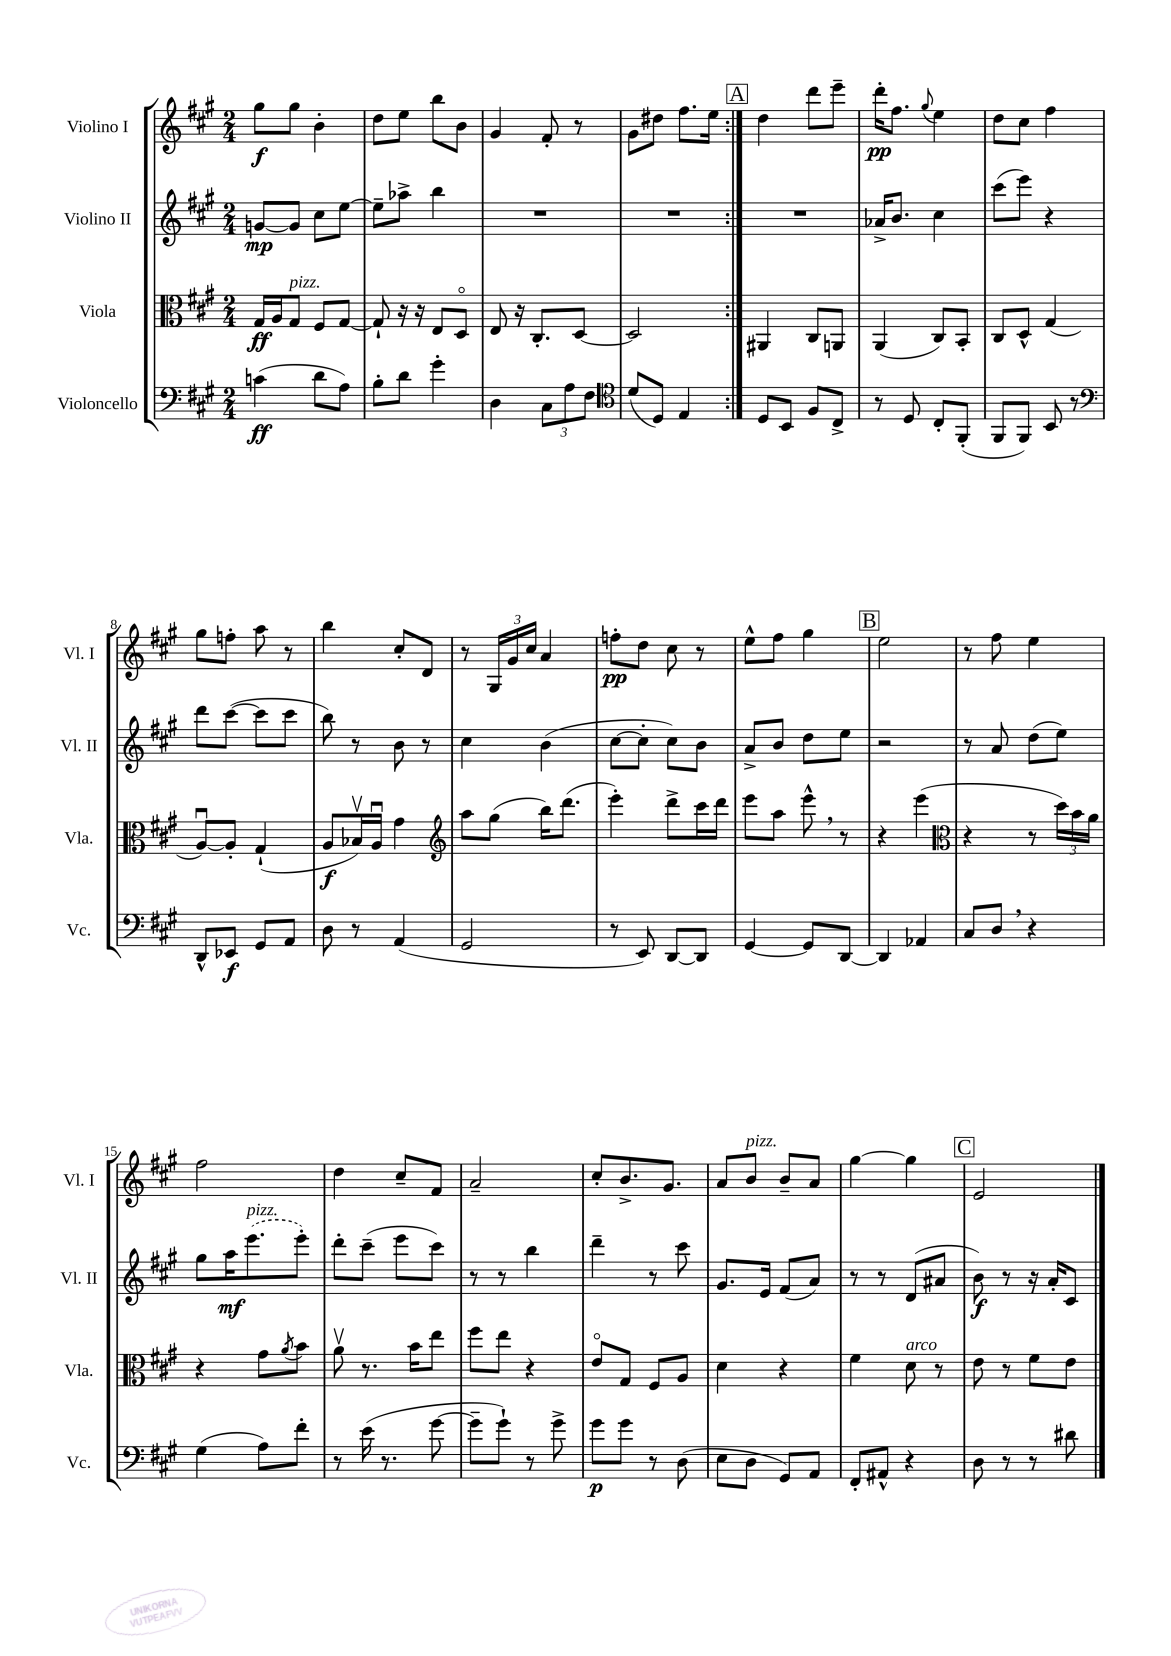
<<
\new StaffGroup <<
\new Staff = "s0" \with { instrumentName = "Violino I" shortInstrumentName = "Vl. I" } {
    \clef treble \key a \major \numericTimeSignature \time 2/4
    \repeat volta 2 { gis''8\f gis''8 b'4-. |
    d''8 e''8 b''8 b'8 |
    gis'4 fis'8-. r8 |
    gis'8 dis''8 fis''8. e''16 | }
    \mark \markup { \box "A" } d''4 d'''8 e'''8-- |
    d'''16-.\pp fis''8. \appoggiatura { gis''8 } e''4 |
    d''8 cis''8 fis''4 |
    gis''8 f''8-. a''8 r8 |
    b''4 cis''8-. d'8 |
    r8 \tuplet 3/2 { gis16 gis'16 cis''16 } a'4 |
    f''8-.\pp d''8 cis''8 r8 |
    e''8-^ fis''8 gis''4 |
    \mark \markup { \box "B" } e''2 |
    r8 fis''8 e''4 |
    fis''2 |
    d''4 cis''8-- fis'8 |
    a'2-- |
    cis''8-. b'8.-> gis'8. |
    a'8 b'8^\markup { \italic "pizz." } b'8-- a'8 |
    gis''4~ gis''4 |
    \mark \markup { \box "C" } e'2 \bar "|." |
}
\new Staff = "s1" \with { instrumentName = "Violino II" shortInstrumentName = "Vl. II" } {
    \clef treble \key a \major \numericTimeSignature \time 2/4
    \repeat volta 2 { g'8~\mp g'8 cis''8 e''8~ |
    e''8-- aes''8-> b''4 |
    R2 |
    R2 | }
    \mark \markup { \box "A" } R2 |
    aes'16-> b'8. cis''4 |
    cis'''8( e'''8) r4 |
    d'''8 cis'''8~( cis'''8 cis'''8 |
    b''8) r8 b'8 r8 |
    cis''4 b'4( |
    cis''8~ cis''8-. cis''8) b'8 |
    a'8-> b'8 d''8 e''8 |
    \mark \markup { \box "B" } r2 |
    r8 a'8 d''8( e''8) |
    gis''8 a''16\mf \once \slurDashed e'''8.^\markup { \italic "pizz." }( e'''8-.) |
    d'''8-. cis'''8--( e'''8 cis'''8) |
    r8 r8 b''4 |
    d'''4-- r8 cis'''8 |
    gis'8. e'16 fis'8( a'8) |
    r8 r8 d'8( ais'8 |
    \mark \markup { \box "C" } b'8\f) r8 r16 a'16-. cis'8 \bar "|." |
}
\new Staff = "s2" \with { instrumentName = "Viola" shortInstrumentName = "Vla." } {
    \clef alto \key a \major \numericTimeSignature \time 2/4
    \repeat volta 2 { gis16\ff a16 gis8^\markup { \italic "pizz." } fis8 gis8~ |
    gis8-! r16 r16 e8 d8\flageolet |
    e8 r16 cis8.-. d8~ |
    d2 | }
    \mark \markup { \box "A" } ais,4 cis8 a,8 |
    a,4( cis8) b,8-. |
    cis8 d8-^ gis4( |
    a8~\downbow) a8-. gis4-!( |
    a8\f bes16\upbow) a16\downbow gis'4 |
    \clef treble a''8 gis''8( b''16) d'''8.( |
    e'''4-.) d'''8-> cis'''16 d'''16 |
    e'''8 a''8 e'''8-^ \breathe r8 |
    \mark \markup { \box "B" } r4 e'''4( |
    \clef alto r4 r8 \tuplet 3/2 { d''16) b'16 a'16 } |
    r4 gis'8 \acciaccatura { a'8 } b'8 |
    a'8\upbow r8. b'16 e''8 |
    fis''8 e''8 r4 |
    e'8\flageolet gis8 fis8 a8 |
    d'4 r4 |
    fis'4 d'8^\markup { \italic "arco" } r8 |
    \mark \markup { \box "C" } e'8 r8 fis'8 e'8 \bar "|." |
}
\new Staff = "s3" \with { instrumentName = "Violoncello" shortInstrumentName = "Vc." } {
    \clef bass \key a \major \numericTimeSignature \time 2/4
    \repeat volta 2 { c'4\ff( d'8 a8) |
    b8-. d'8 gis'4-. |
    d4 \tuplet 3/2 { cis8 a8 fis8 } |
    \clef tenor d'8( d8) e4 | }
    \mark \markup { \box "A" } d8 b,8 fis8 cis8-> |
    r8 d8 cis8-. fis,8-.( |
    fis,8 fis,8) b,8 r8 |
    \clef bass d,8-^ ees,8\f gis,8 a,8 |
    d8 r8 a,4( |
    gis,2 |
    r8 e,8) d,8~ d,8 |
    gis,4~ gis,8 d,8~ |
    \mark \markup { \box "B" } d,4 aes,4 |
    cis8 d8 \breathe r4 |
    gis4( a8) fis'8-. |
    r8 e'16( r8. gis'8~ |
    gis'8-- gis'8-!) r8 gis'8-> |
    gis'8\p gis'8 r8 d8( |
    e8 d8 gis,8) a,8 |
    fis,8-. ais,8-^ r4 |
    \mark \markup { \box "C" } d8 r8 r8 dis'8 \bar "|." |
}
>>
>>
